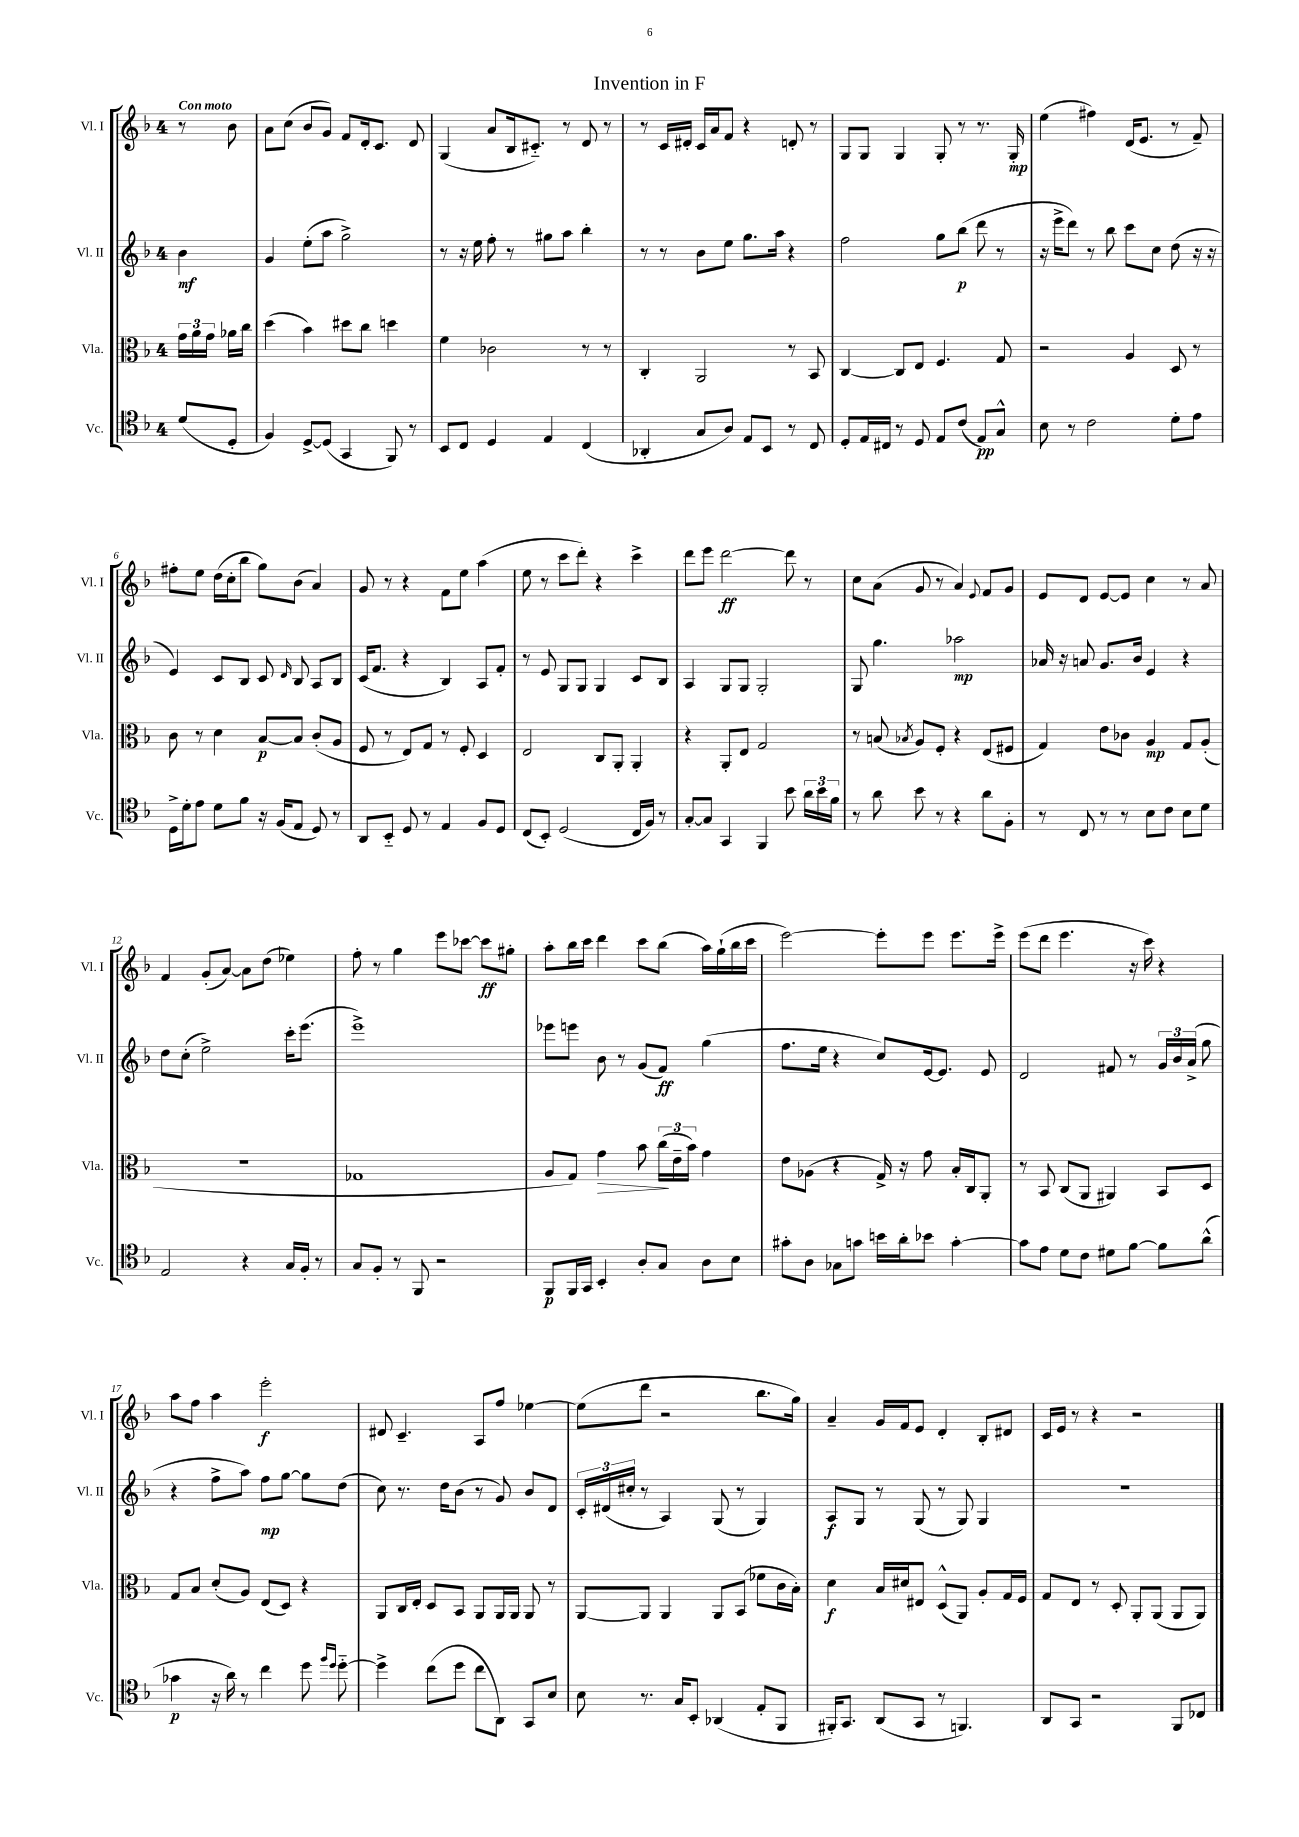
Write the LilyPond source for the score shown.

\header { title = "Invention in F" }
<<
\new StaffGroup <<
\new Staff = "s0" \with { instrumentName = "Vl. I" shortInstrumentName = "Vl. I" } {
    \clef treble \key f \major \once \override Staff.TimeSignature.style = #'single-digit \time 4/4 \partial 4 \tempo "Con moto"
    \autoBeamOff r8 bes'8 |
    a'8[ c''8]( bes'8[ g'8]) f'8[ d'16-. c'8.] d'8 |
    g4( a'8[ bes16 cis'8.]-_) r8 d'8 r8 |
    r8 c'16[ dis'16]-. c'16[ a'16 f'8] r4 d'8-. r8 |
    g8[ g8] g4 g8-. r8 r8. g16-.\mp |
    e''4( fis''4) d'16[( e'8.] r8 f'8--) |
    fis''8[-. e''8] d''16[( c''16-. bes''8] g''8[) bes'8]( a'4) |
    g'8 r8 r4 f'8[ e''8] a''4( |
    e''8 r8 c'''8[ d'''8]-.) r4 c'''4-> |
    d'''8[ e'''8] d'''2~\ff d'''8 r8 |
    c''8[ a'8]( g'8 r8 a'4) \appoggiatura { e'8 } f'8[ g'8] |
    e'8[ d'8] e'8[~ e'8] c''4 r8 a'8 |
    f'4 g'8[-.( a'8]~) a'8[ d''8]( ees''4) |
    f''8-. r8 g''4 e'''8[ ces'''8]~ ces'''8[\ff gis''8]-. |
    a''8[-. bes''16 c'''16] d'''4 c'''8[ bes''8]( a''16[) g''16-!( bes''16 c'''16] |
    e'''2~) e'''8[-. e'''8] e'''8.[ e'''16]-> |
    e'''8[( d'''8] e'''4. r16 c'''16) r4 |
    a''8[ f''8] a''4 e'''2-.\f |
    dis'8 c'4.-- a8[ f''8] ees''4~ |
    ees''8[( d'''8] r2 bes''8.[ g''16]) |
    a'4-- g'16[ f'16 e'8] d'4-. bes8[-. dis'8] |
    c'16[ e'16] r8 r4 r2 \bar "|." |
}
\new Staff = "s1" \with { instrumentName = "Vl. II" shortInstrumentName = "Vl. II" } {
    \clef treble \key f \major \once \override Staff.TimeSignature.style = #'single-digit \time 4/4 \partial 4
    \autoBeamOff bes'4\mf |
    g'4 e''8[-.( a''8] g''2->) |
    r8 r16 e''16 f''8-. r8 gis''8[ a''8] bes''4-. |
    r8 r8 bes'8[ e''8] g''8.[ a''16] r4 |
    f''2 g''8[ bes''8]\p( d'''8 r8 |
    r16 e'''16[-> d'''8]) r8 bes''8 c'''8[ c''8] d''8( r16 r16 |
    e'4) c'8[ bes8] c'8 \grace { d'16 } bes8 a8[ bes8] |
    c'16[( f'8.] r4 bes4) a8[ f'8]-. |
    r8 e'8 g8[ g8] g4 c'8[ bes8] |
    a4 g8[ g8] g2-. |
    g8 g''4. aes''2\mp |
    aes'16 r16 a'8 g'8.[ bes'16] e'4 r4 |
    d''8[ c''8]-.( e''2->) c'''16[-. e'''8.]( |
    e'''1->) |
    ees'''8[ e'''8] bes'8 r8 g'8[( f'8]\ff) g''4( |
    f''8.[ e''16] r4 c''8[) e'16~ e'8.] e'8 |
    d'2 fis'8 r8 \tuplet 3/2 { g'16[ bes'16 a'16]->( } g''8 |
    r4 f''8[-> a''8]) f''8[\mp g''8]~ g''8[ d''8]( |
    c''8) r8. d''16[ bes'8]( r8 g'8) bes'8[ d'8] |
    \tuplet 3/2 { c'16[-. dis'16( cis''16]-. } r8 a4) g8( r8 g4) |
    a8[\f g8] r8 g8( r8 g8) g4 |
    R1 \bar "|." |
}
\new Staff = "s2" \with { instrumentName = "Vla." shortInstrumentName = "Vla." } {
    \clef alto \key f \major \once \override Staff.TimeSignature.style = #'single-digit \time 4/4 \partial 4
    \autoBeamOff \tuplet 3/2 { g'16[ a'16 g'16] } aes'16[ c''16] |
    d''4( bes'4) dis''8[ c''8] d''4 |
    f'4 ces'2 r8 r8 |
    c4-. a,2 r8 bes,8 |
    c4~ c8[ e8] f4. g8 |
    r2 a4 d8 r8 |
    c'8 r8 d'4 bes8[~\p bes8] c'8[-.( a8] |
    f8 r8 e8[) g8] r8 f8-. d4 |
    e2 c8[ a,8]-. a,4-. |
    r4 a,8[-. e8] g2 |
    r8 b8( \acciaccatura { bes8 } a8[) f8]-. r4 e8[( fis8] |
    g4) e'8[ ces'8] a4\mp g8[ a8]-.( |
    R1 |
    ges1 |
    a8[ g8]) g'4\> bes'8 \tuplet 3/2 { c''16[\!( e'16-- bes'16]) } g'4 |
    e'8[ aes8]( r4 g16->) r16 g'8 bes16[-. c16 a,8]-. |
    r8 bes,8 c8[( a,8] ais,4) bes,8[ d8] |
    g8[ bes8] d'8[-.( a8]) e8[( d8]) r4 |
    a,8[ c16 e16]-. d8[ bes,8] a,8[ a,16 a,16] a,8 r8 |
    a,8[~ a,8] a,4 a,8[ bes,8]( fes'8[ c'16 bes16]-.) |
    d'4\f bes16[ dis'16 eis8] d8[-^( a,8]) a8[-. g16 f16] |
    g8[ e8] r8 d8-. a,8[-. a,8]( a,8[ a,8]) \bar "|." |
}
\new Staff = "s3" \with { instrumentName = "Vc." shortInstrumentName = "Vc." } {
    \clef tenor \key f \major \once \override Staff.TimeSignature.style = #'single-digit \time 4/4 \partial 4
    \autoBeamOff d'8[( d8]-. |
    f4) d8[~-> d8]( g,4 f,8) r8 |
    bes,8[ c8] d4 e4 c4( |
    aes,4-. g8[ a8]) e8[ bes,8] r8 c8 |
    d8[-. e16 cis16] r8 d8 e8[ c'8]( e8[\pp) g8]-^ |
    bes8 r8 c'2 d'8[-. e'8] |
    d16[-> d'16-. e'8] d'8[ f'8] r16 f16[( e8] d8) r8 |
    a,8[ bes,8]-_ d8 r8 e4 f8[ d8] |
    c8[( bes,8]-.) d2( c16[ f16]) r8 |
    g8[~-. g8] g,4 f,4 bes'8 \tuplet 3/2 { a'16[ bes'16 f'16] } |
    r8 a'8 bes'8 r8 r4 a'8[ f8]-. |
    r8 c8 r8 r8 bes8[ c'8] bes8[ d'8] |
    e2 r4 g16[ f16]-. r8 |
    g8[ f8]-. r8 f,8 r2 |
    f,8[\p f,16 g,16] bes,4-. a8[-. g8] a8[ bes8] |
    gis'8[-. a8] ges8[ g'8] b'16[ a'16-. bes'8] g'4~-. |
    g'8[ e'8] d'8[ c'8] dis'8[ f'8]~ f'8[ a'8]-^( |
    ges'4\p r16 a'16) r8 c''4 d''8 \grace { f''16[ d''16] } d''8~-_ |
    d''4-> c''8[( d''8] c''8[ a,8]) g,8[ bes8] |
    bes8 r8. g16[ bes,8]-. aes,4( e8[-. f,8] |
    fis,16[-.) g,8.] a,8[( g,8] r8 f,4.) |
    a,8[ g,8] r2 f,8[ ces8] \bar "|." |
}
>>
>>
